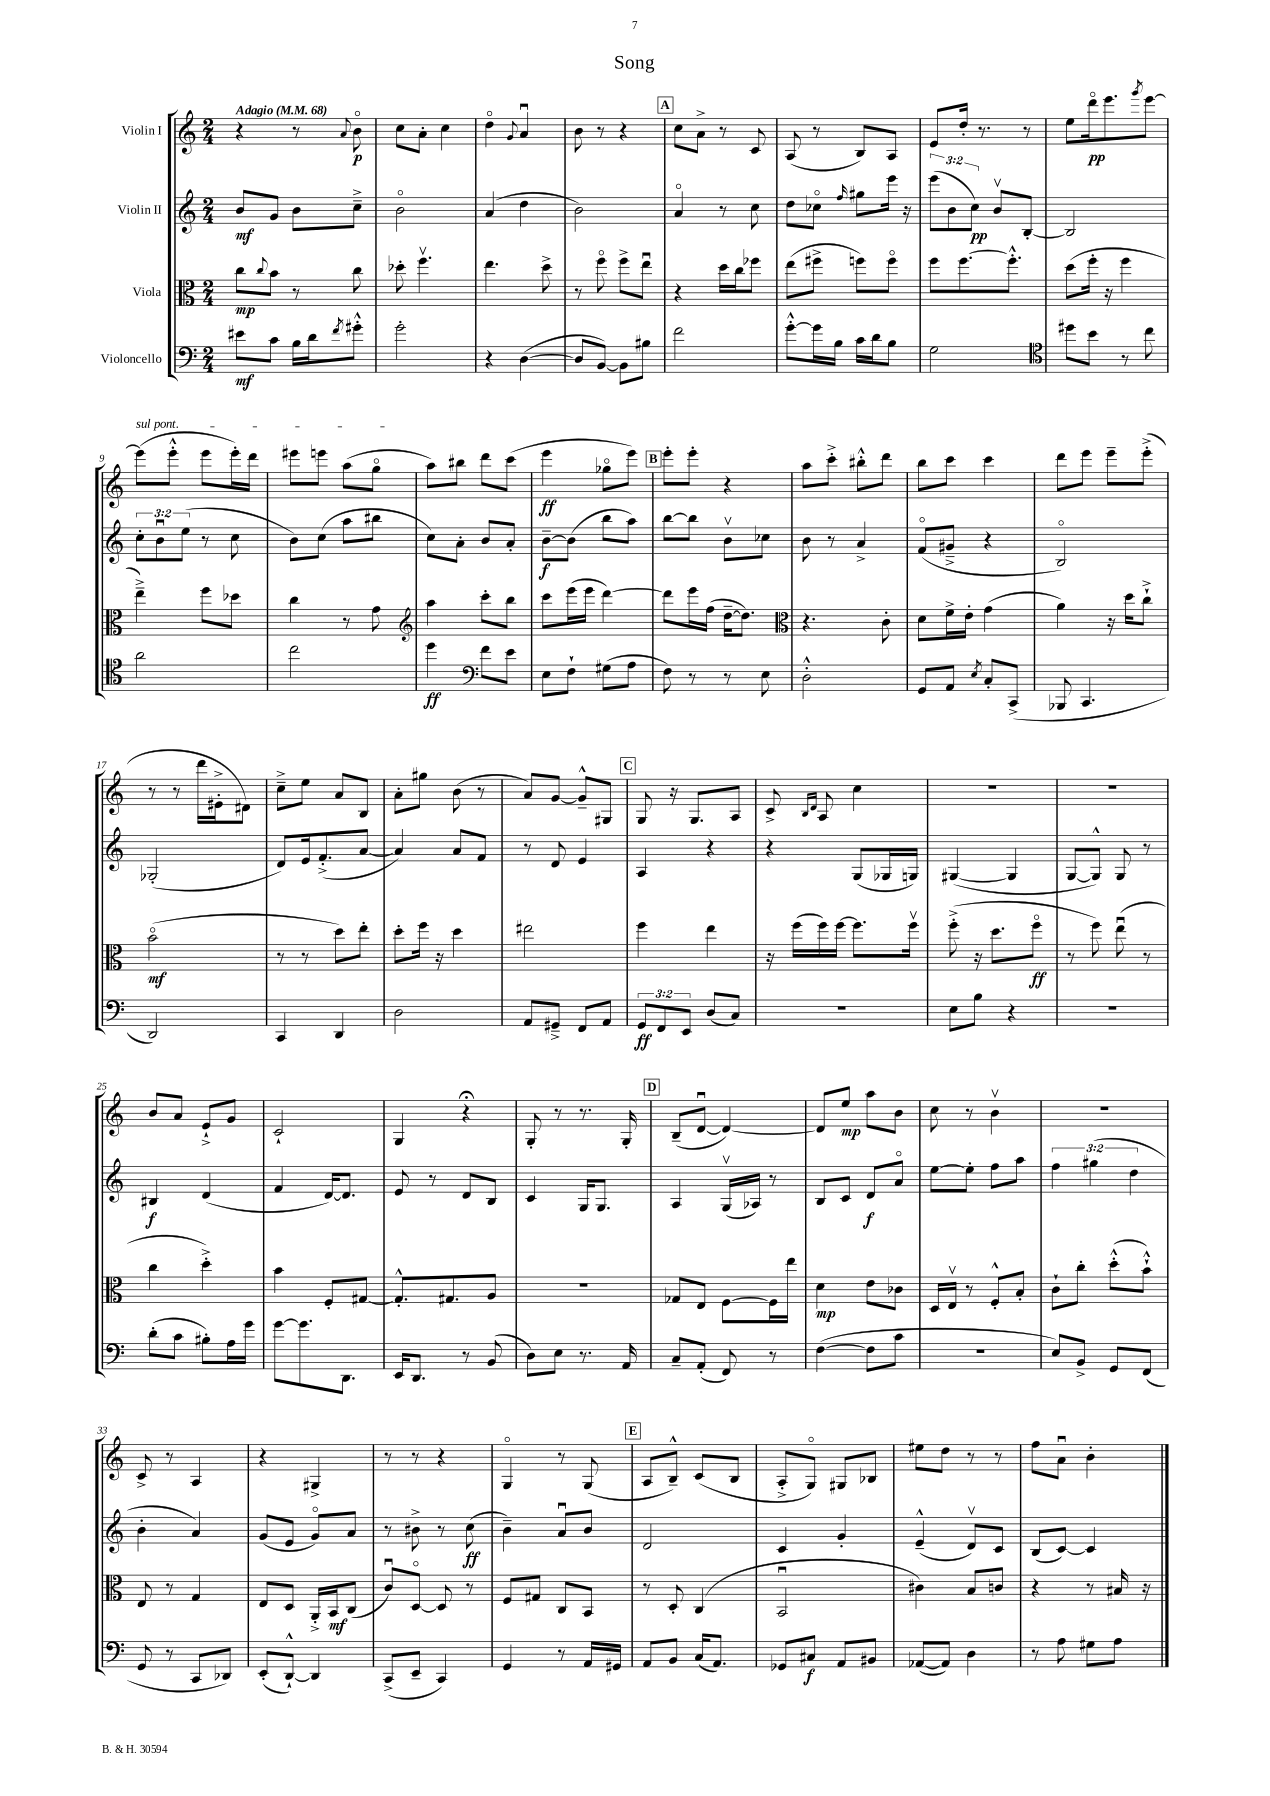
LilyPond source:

\header { title = "Song" }
<<
\new StaffGroup <<
\new Staff = "s0" \with { instrumentName = "Violin I" } {
    \clef treble \key c \major \numericTimeSignature \time 2/4 \tempo "Adagio" 4 = 68
    r4 r8 \appoggiatura { a'8 } b'8\flageolet\p |
    c''8 a'8-. c''4 |
    d''4\flageolet \appoggiatura { g'8 } a'4\downbow |
    b'8 r8 r4 |
    \mark \markup { \box "A" } c''8 a'8-> r8 c'8 |
    a8( r8 b8) a8 |
    e'8 d''16-. r8. r8 |
    e''8 d'''16\flageolet\pp e'''8. \acciaccatura { g'''8 } e'''8~ |
    \once \override TextSpanner.bound-details.left.text = \markup { \italic "sul pont." } e'''8\startTextSpan( e'''8-.-^ e'''8 e'''16-.) d'''16 |
    eis'''8 e'''8 a''8( g''8\flageolet\stopTextSpan |
    a''8) bis''8 d'''8 c'''8( |
    e'''4\ff ges''8\flageolet e'''8) |
    \mark \markup { \box "B" } e'''8-. e'''8-. r4 |
    a''8 c'''8-.-> bis''8-.-^ d'''8 |
    b''8 c'''8 c'''4 |
    d'''8 e'''8 e'''8-- e'''8-.->( |
    r8 r8 d'''16 eis'16-.-> dis'8) |
    c''8---> e''8 a'8 b8 |
    a'8-. gis''8 b'8( r8 |
    a'8) g'8~ g'8---^ gis8 |
    \mark \markup { \box "C" } g8 r16 g8. a8 |
    c'8-> \grace { b16 d'16 } a8 c''4 |
    r2 |
    R2 |
    b'8 a'8 e'8-!-> g'8 |
    c'2-! |
    g4 r4\fermata |
    g8-. r8 r8. g16-. |
    \mark \markup { \box "D" } b8--( d'8~\downbow d'4~) |
    d'8 e''8\mp a''8 b'8 |
    c''8 r8 b'4\upbow |
    R2 |
    c'8-> r8 a4 |
    r4 gis4-> |
    r8 r8 r4 |
    g4\flageolet r8 g8( |
    \mark \markup { \box "E" } a8 b8---^) c'8( b8 |
    a8-.-> g8\flageolet) gis8 bes8 |
    eis''8 d''8 r8 r8 |
    f''8 a'8\downbow b'4-. \bar "|." |
}
\new Staff = "s1" \with { instrumentName = "Violin II" } {
    \clef treble \key c \major \numericTimeSignature \time 2/4 \override Staff.TupletNumber.text = #tuplet-number::calc-fraction-text
    b'8\mf g'8 b'8 c''8---> |
    b'2\flageolet |
    a'4( d''4 |
    b'2) |
    \mark \markup { \box "A" } a'4\flageolet r8 c''8 |
    d''8 ces''8\flageolet \grace { f''16 } gis''8 e'''16 r16 |
    \tuplet 3/2 { e'''8( b'8 c''8\pp) } b'8\upbow b8~-. |
    b2 |
    \tuplet 3/2 { c''8-. b'8\downbow e''8( } r8 c''8 |
    b'8) c''8( a''8 bis''8 |
    c''8) a'8-. b'8 a'8-. |
    b'8~--\f b'8( b''8 a''8) |
    \mark \markup { \box "B" } b''8~ b''8 b'8\upbow ces''8 |
    b'8 r8 a'4-> |
    f'8\flageolet( gis'8---> r4 |
    b2\flageolet) |
    ges2-.( |
    d'8) e'16 f'8.-.->( a'8~ |
    a'4) a'8 f'8 |
    r8 d'8 e'4 |
    \mark \markup { \box "C" } a4 r4 |
    r4 g8( ges16 g16) |
    gis4~( gis4 |
    g8~ g8-^) g8 r8 |
    bis4\f d'4( |
    f'4 d'16~) d'8. |
    e'8 r8 d'8 b8 |
    c'4 g16 g8. |
    \mark \markup { \box "D" } a4 g16\upbow( aes16) r8 |
    b8 c'8 d'8\f a'8\flageolet |
    e''8~ e''8-. f''8 a''8 |
    \tuplet 3/2 { f''4 gis''4( d''4 } |
    b'4-. a'4) |
    g'8( e'8 g'8\flageolet) a'8 |
    r8 bis'8-> r8 c''8\ff( |
    b'4--) a'8\downbow b'8 |
    \mark \markup { \box "E" } d'2 |
    c'4 g'4-. |
    e'4---^( d'8\upbow) c'8 |
    b8( c'8~) c'4 \bar "|." |
}
\new Staff = "s2" \with { instrumentName = "Viola" } {
    \clef alto \key c \major \numericTimeSignature \time 2/4
    c''8\mp \appoggiatura { c''8 } b'8 r8 c''8 |
    des''8-. f''4.\upbow |
    e''4. d''8-> |
    r8 f''8\flageolet f''8-> e''8\downbow |
    \mark \markup { \box "A" } r4 d''16 c''16 fes''8 |
    e''8( fis''8-> f''8) f''8\flageolet |
    f''8 f''8.~ f''8.-.-^ |
    d''8( f''16-. r16 f''4 |
    e''4--->) f''8 des''8 |
    c''4 r8 g'8 |
    \clef treble a''4 c'''8-. b''8 |
    c'''8 e'''16( e'''16 d'''4~) |
    \mark \markup { \box "B" } d'''8 e'''16 f''16( d''16~-- d''8.) |
    \clef alto r4. c'8-. |
    d'8 f'16-> e'16-. g'4( |
    a'4) r16 d''16 c''8-!-> |
    b'2\flageolet\mf( |
    r8 r8 d''8) e''8-. |
    d''8-. f''16 r16 d''4 |
    eis''2 |
    \mark \markup { \box "C" } f''4 e''4 |
    r16 f''16( f''16) f''16~ f''8. f''16\upbow |
    f''8-.->( r16 d''8. f''8\flageolet\ff |
    r8 f''8) e''8\downbow( r8 |
    c''4 d''4-.->) |
    b'4 f8-. gis8~ |
    gis8.-.-^ gis8. a8 |
    r2 |
    \mark \markup { \box "D" } ges8 e8 f8~ f16 e''16 |
    d'4\mp e'8 ces'8 |
    d16 e16\upbow r8 f8-.-^ b8-. |
    c'8-! c''8-. d''8-.-^( b'8-!-^) |
    e8 r8 g4 |
    e8 d8 a,16-.-> b,16\mf c8( |
    c'8\downbow) d8~\flageolet d8 r8 |
    f8 gis8 c8 b,8 |
    \mark \markup { \box "E" } r8 d8-. c4( |
    b,2\downbow |
    cis'4) b8 c'8 |
    r4 r8 bis16 r16 \bar "|." |
}
\new Staff = "s3" \with { instrumentName = "Violoncello" } {
    \clef bass \key c \major \numericTimeSignature \time 2/4 \override Staff.TupletNumber.text = #tuplet-number::calc-fraction-text
    eis'8\mf c'8 b16 d'16 \acciaccatura { f'8 } gis'8-.-^ |
    g'2-. |
    r4 d4~( |
    d8 b,8~) b,8 bis8 |
    \mark \markup { \box "A" } f'2 |
    g'8~-.-^ g'16 b16 c'16 d'16 b8 |
    g2 |
    \clef tenor dis''8 b'8 r8 c''8 |
    a'2 |
    c''2 |
    d''4\ff \clef bass f'8 e'8 |
    e8 f8-! gis8( a8 |
    \mark \markup { \box "B" } f8) r8 r8 e8 |
    d2-.-^ |
    g,8 a,8 \acciaccatura { e8 } c8-. c,8->( |
    bes,,8 c,4. |
    d,2) |
    c,4 d,4 |
    d2 |
    a,8 gis,8---> f,8 a,8 |
    \mark \markup { \box "C" } \tuplet 3/2 { g,8\ff f,8 e,8 } d8( c8) |
    R2 |
    e8 b8 r4 |
    R2 |
    d'8-.( c'8 bis8-.) a16 g'16 |
    g'8~ g'8. d,8. |
    e,16 d,8. r8 b,8( |
    d8) e8 r8. a,16 |
    \mark \markup { \box "D" } c8-- a,8-.( f,8) r8 |
    f4~( f8 c'8 |
    R2 |
    e8) b,8-> g,8 f,8( |
    g,8 r8 c,8 des,8) |
    e,8-.( d,8~-!-^) d,4 |
    c,8->( e,8-- c,4) |
    g,4 r8 a,16 gis,16 |
    \mark \markup { \box "E" } a,8 b,8 c16( a,8.) |
    ges,8 cis8\f a,8 bis,8 |
    aes,8~( aes,8) d4 |
    r8 a8 gis8 a8 \bar "|." |
}
>>
>>
